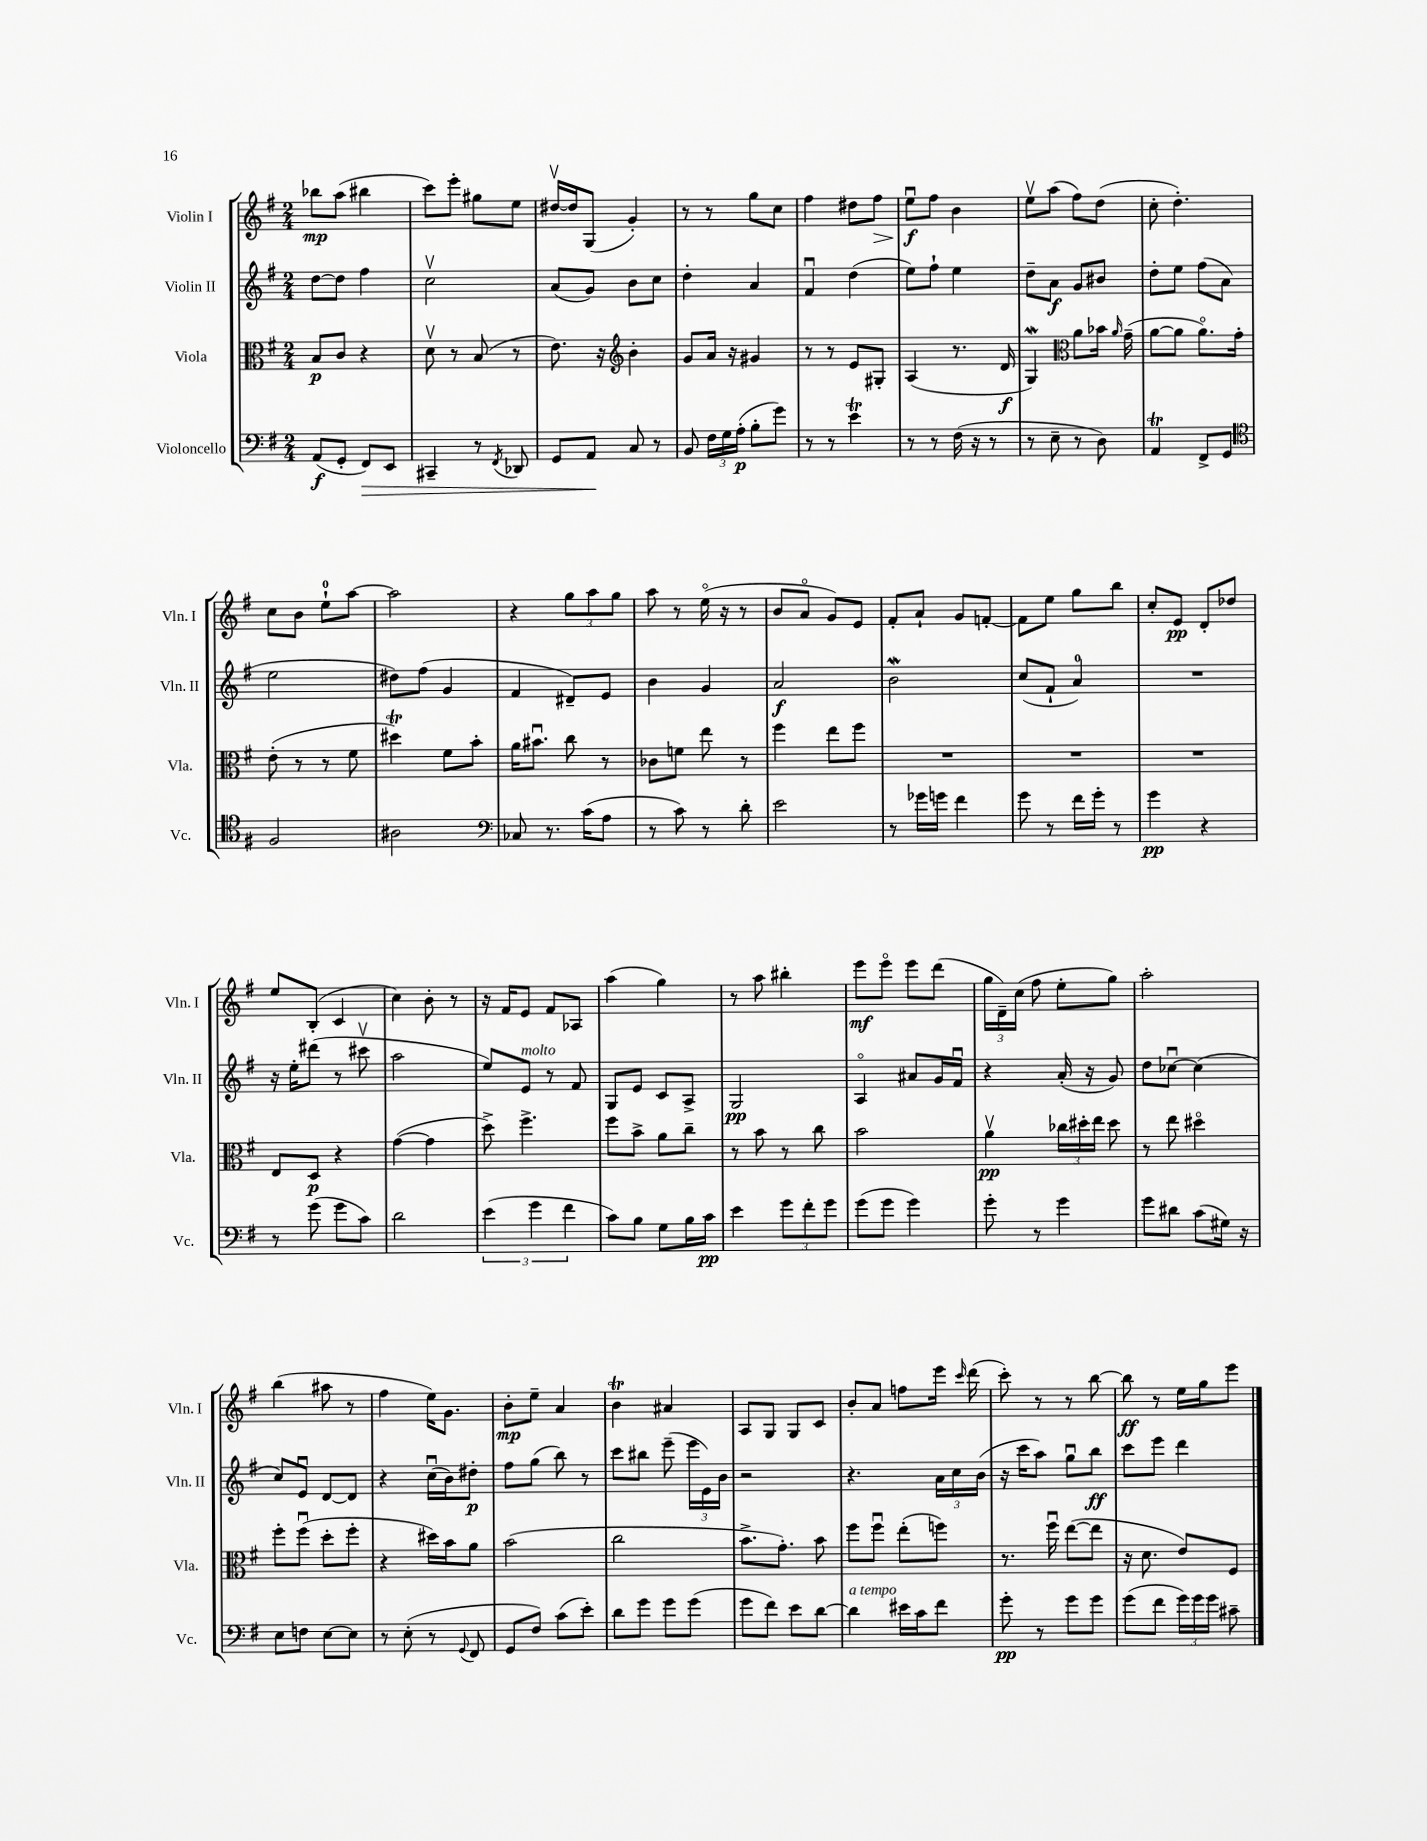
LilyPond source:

<<
\new StaffGroup <<
\new Staff = "s0" \with { instrumentName = "Violin I" shortInstrumentName = "Vln. I" } {
    \clef treble \key g \major \numericTimeSignature \time 2/4
    \autoBeamOff bes''8[\mp a''8]( bis''4 |
    c'''8[) e'''8]-. gis''8[ e''8] |
    dis''16[~\upbow dis''16 g8]( g'4-.) |
    r8 r8 g''8[ c''8] |
    fis''4 dis''8[ fis''8]\> |
    e''8[\downbow\f\! fis''8] b'4 |
    e''8[\upbow a''8]( fis''8[) d''8]( |
    c''8-. d''4.-.) |
    c''8[ b'8] e''8[-0-! a''8]~ |
    a''2 |
    r4 \tuplet 3/2 { g''8[ a''8 g''8] } |
    a''8 r8 e''16\flageolet( r16 r8 |
    b'8[ a'8]\flageolet g'8[) e'8] |
    fis'8[-. a'8]-! g'8[ f'8]~-. |
    f'8[ e''8] g''8[ b''8] |
    c''8[-. e'8]\pp d'8[-. des''8] |
    e''8[ b8]-.( c'4 |
    c''4) b'8-. r8 |
    r16 fis'16[ e'8] fis'8[ aes8] |
    a''4( g''4) |
    r8 a''8 bis''4-. |
    e'''8[\mf e'''8]\flageolet e'''8[ d'''8]( |
    \tuplet 3/2 { g''16[ d'16--) c''16]( } fis''8 e''8[-. g''8]) |
    a''2-. |
    b''4( ais''8 r8 |
    fis''4 e''16[) g'8.] |
    b'8[-.\mp e''8]-- a'4 |
    b'4\trill ais'4 |
    a8[ g8] g8[ c'8] |
    b'8[-. a'8] f''8[ e'''16] \grace { c'''16 } d'''16( |
    c'''8-.) r8 r8 b''8~ |
    b''8\ff r8 e''16[ g''16 e'''8] \bar "|." |
}
\new Staff = "s1" \with { instrumentName = "Violin II" shortInstrumentName = "Vln. II" } {
    \clef treble \key g \major \numericTimeSignature \time 2/4
    \autoBeamOff d''8[~ d''8] fis''4 |
    c''2\upbow |
    a'8[( g'8]) b'8[ c''8] |
    d''4-. a'4 |
    fis'4\downbow d''4( |
    e''8[) fis''8]-! e''4 |
    d''8[-- a'8]\f g'8[ bis'8] |
    d''8[-. e''8] fis''8[( a'8] |
    e''2 |
    dis''8[) fis''8]( g'4 |
    fis'4 dis'8[--) e'8] |
    b'4 g'4 |
    a'2\f |
    b'2\mordent |
    c''8[( fis'8]-! a'4-0) |
    R2 |
    r16 e''16[-. dis'''8]( r8 cis'''8\upbow |
    a''2 |
    e''8[) e'8]^\markup { \italic "molto" } r8 fis'8 |
    g8[ e'8] c'8[ a8]-> |
    g2\pp |
    a4\flageolet ais'8[ g'16 fis'16]\downbow |
    r4 a'16-.( r16 g'8) |
    d''8[ ces''8]~\downbow ces''4( |
    c''8[) e'8]\downbow d'8[~ d'8] |
    r4 c''16[\downbow( b'16) dis''8]-.\p |
    fis''8[ g''8]( b''8) r8 |
    c'''8[ bis''8] e'''8--( \tuplet 3/2 { e'''16[ e'16) b'16] } |
    r2 |
    r4. \tuplet 3/2 { a'16[ c''16 b'16]( } |
    r16 c'''16[ a''8]) g''8[\downbow b''8]\ff |
    c'''8[ e'''8] d'''4 \bar "|." |
}
\new Staff = "s2" \with { instrumentName = "Viola" shortInstrumentName = "Vla." } {
    \clef alto \key g \major \numericTimeSignature \time 2/4
    \autoBeamOff b8[\p c'8] r4 |
    d'8\upbow r8 b8( r8 |
    e'8.) r16 \clef treble b'4-. |
    g'8[ a'16] r16 gis'4 |
    r8 r8 e'8[ gis8]-. |
    a4( r8. d'16\f |
    g4\mordent) \clef alto a'8[ bes'16] \grace { a'16 } g'16--( |
    a'8[~ a'8] a'8.[\flageolet) g'16]-. |
    e'8-.( r8 r8 fis'8 |
    dis''4\trill) fis'8[ b'8]-. |
    a'16[ bis'8.]\downbow c''8 r8 |
    ces'8[ f'8] e''8 r8 |
    fis''4 e''8[ fis''8] |
    R2 |
    R2 |
    R2 |
    e8[ d8]\p r4 |
    g'4~( g'4 |
    d''8->) fis''4.-> |
    fis''8[ b'8]-> a'8[ c''8]-- |
    r8 b'8 r8 c''8 |
    b'2 |
    a'4\upbow\pp \tuplet 3/2 { ces''16[ dis''16-. e''16] } dis''8 |
    r8 e''8 dis''4\flageolet |
    fis''8[-. fis''8]\downbow( d''8[-. fis''8]-. |
    r4 dis''16[) b'16 a'8] |
    b'2( |
    c''2 |
    b'8.[-> g'8.]-.) b'8 |
    fis''8[ fis''8]\downbow e''8[-.( f''8]) |
    r8. fis''16\downbow e''8[~( e''8] |
    r16 d'8. e'8[) fis8] \bar "|." |
}
\new Staff = "s3" \with { instrumentName = "Violoncello" shortInstrumentName = "Vc." } {
    \clef bass \key g \major \numericTimeSignature \time 2/4
    \autoBeamOff a,8[\f( g,8]-. fis,8[\>) e,8] |
    cis,4-- r8 \acciaccatura { fis,8 } des,8 |
    g,8[ a,8]\! c8 r8 |
    b,8 \tuplet 3/2 { fis16[ g16 a16]-.\p( } b8[-. g'8]) |
    r8 r8 e'4\trill |
    r8 r8 fis16( r16 r8 |
    r8 e8-- r8 d8) |
    a,4\trill fis,8[-> g,8] |
    \clef tenor fis2 |
    ais2 |
    \clef bass ces8 r8. c'16[( a8] |
    r8 c'8) r8 d'8-. |
    e'2 |
    r8 ges'16[ g'16] fis'4 |
    g'8 r8 fis'16[ g'16]-. r8 |
    g'4\pp r4 |
    r8 g'8( g'8[ c'8]) |
    d'2 |
    \tuplet 3/2 { e'4( g'4 fis'4 } |
    c'8[) b8] g8[ b16 c'16]\pp |
    e'4 \tuplet 3/2 { g'8[ fis'8-. g'8] } |
    g'8[( g'8] g'4) |
    g'8-. r8 g'4 |
    g'8[ dis'8] c'8[( gis16]) r16 |
    e8[ f8] e8[~ e8] |
    r8 e8-.( r8 \appoggiatura { g,8 } fis,8 |
    g,8[ fis8]) c'8[( e'8]-.) |
    d'8[ g'8] g'8[ g'8]( |
    g'8[ fis'8]) e'8[ d'8]~ |
    d'4^\markup { \italic "a tempo" } eis'16[ c'16 fis'8] |
    g'8-.\pp r8 g'8[ g'8] |
    g'8[( fis'8] \tuplet 3/2 { g'16[) g'16 g'16] } cis'8-- \bar "|." |
}
>>
>>
\layout { \context { \Score \remove "Bar_number_engraver" } }
